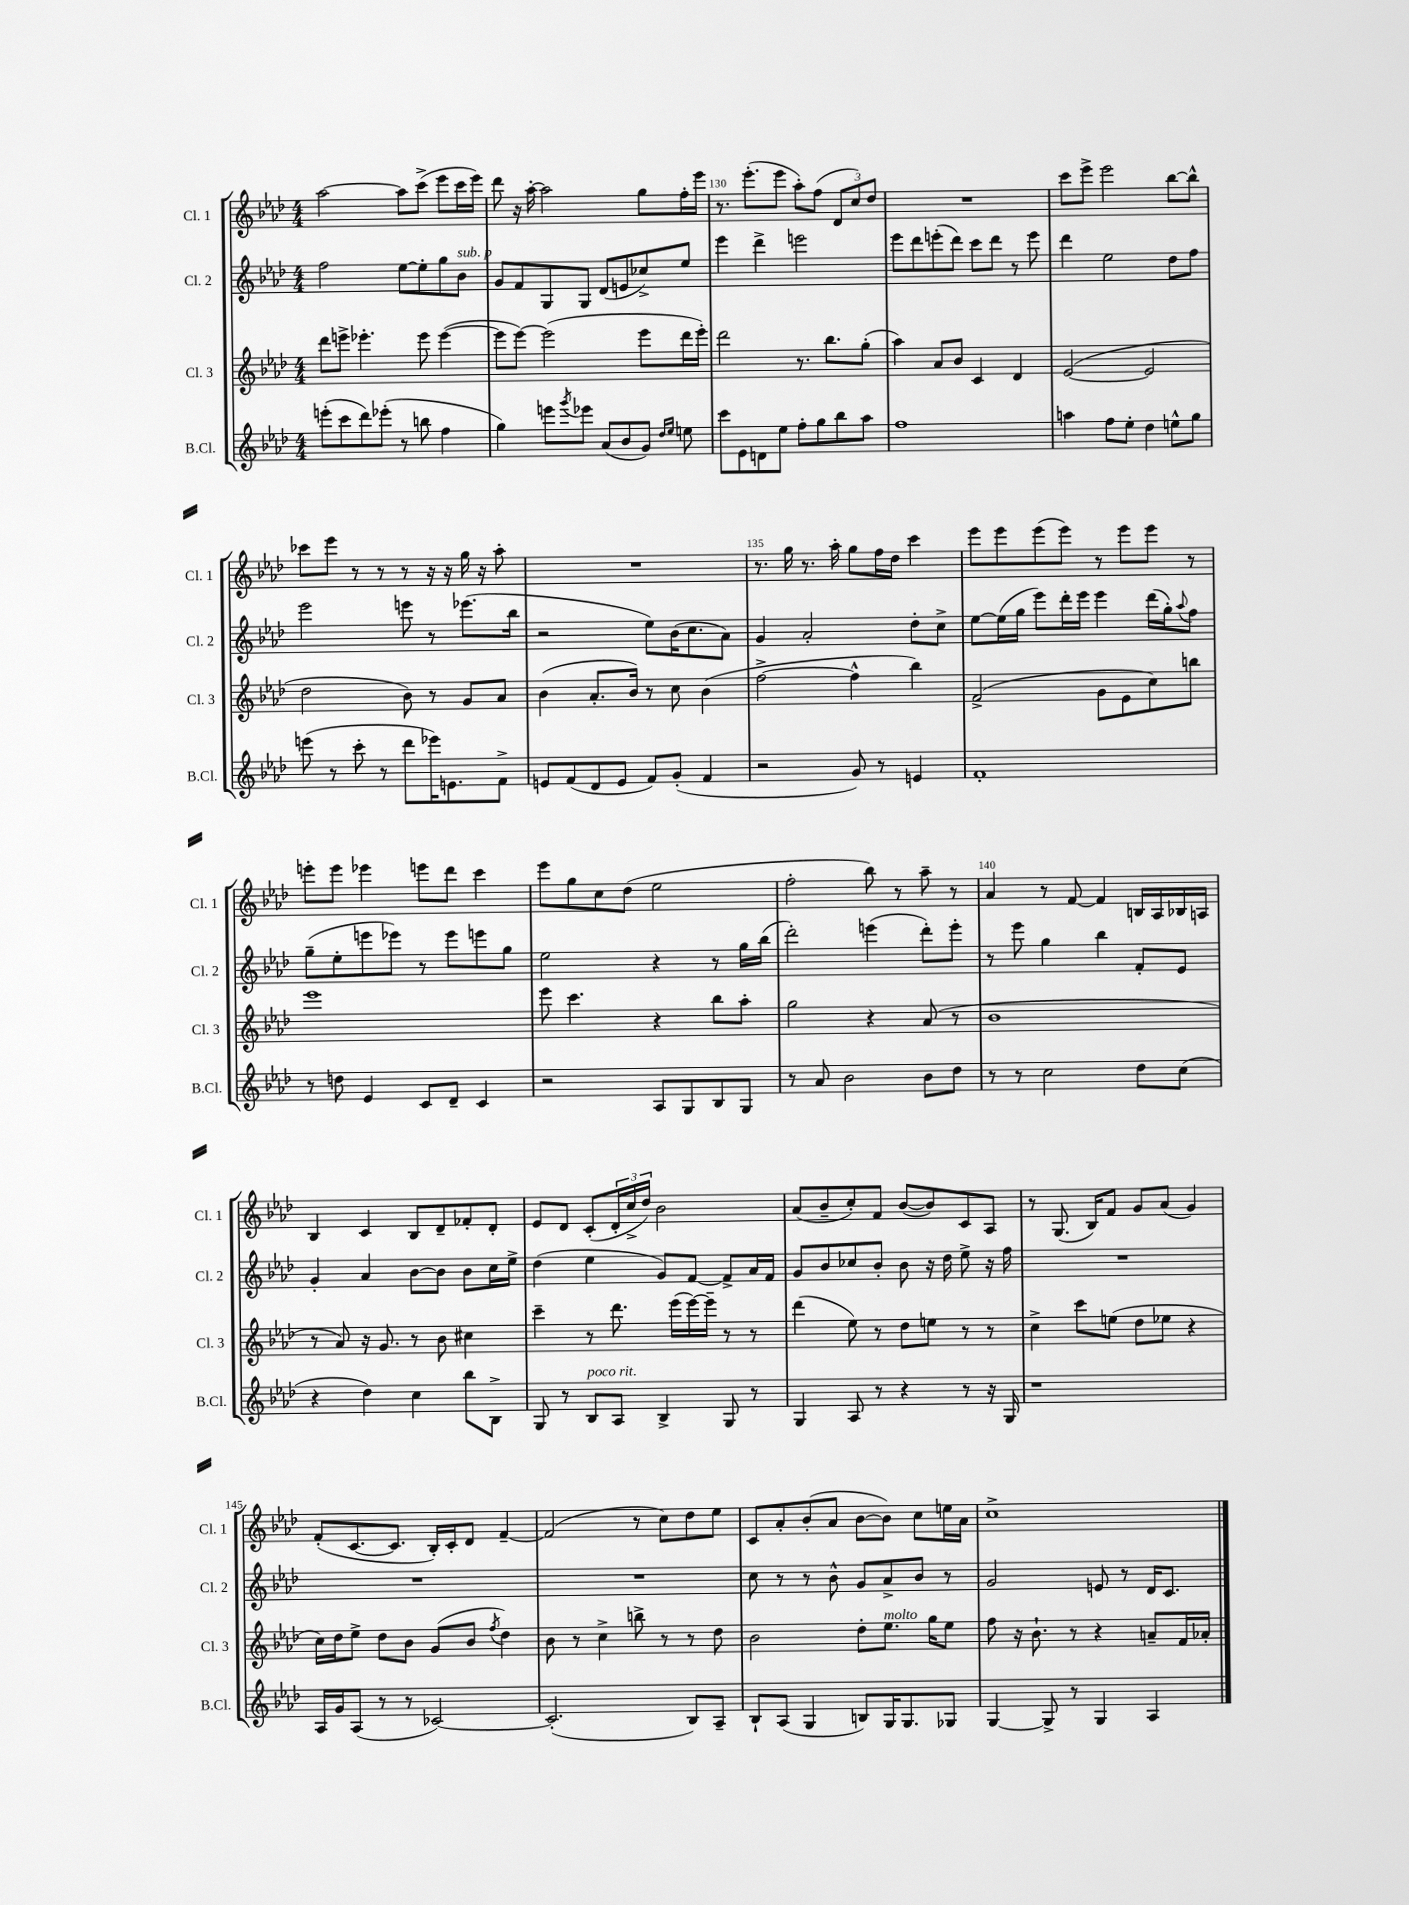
<<
\new StaffGroup <<
\new Staff = "s0" \with { instrumentName = "Cl. 1" shortInstrumentName = "Cl. 1" } {
    \clef treble \key aes \major \numericTimeSignature \time 4/4
    aes''2~ aes''8 c'''8->( ees'''8 c'''16 ees'''16) |
    des'''8 r16 aes''16~-. aes''2 g''8 f''16-. ees'''16 |
    r8. ees'''8.-.( ees'''8 aes''8-.) f''8( \tuplet 3/2 { des'8 c''8) des''8 } |
    R1 |
    c'''8 ees'''8-> ees'''2 bes''8~ bes''8-^ |
    ces'''8 ees'''8 r8 r8 r8 r16 r16 g''16 r16 aes''8-. |
    R1 |
    r8. g''16 r8. aes''16-. g''8 f''16 des''16 c'''4 |
    ees'''8 ees'''8 ees'''8( ees'''8) r8 ees'''8 ees'''8 r8 |
    e'''8-. e'''8 ees'''4 e'''8 des'''8 c'''4 |
    ees'''8 g''8 c''8 des''8( ees''2 |
    f''2-. bes''8) r8 aes''8-- r8 |
    aes'4 r8 f'8~ f'4 b16 aes16 bes16 a16 |
    bes4 c'4 bes8 des'8-- fes'8-. des'8-. |
    ees'8 des'8 c'8-.( \tuplet 3/2 { des'16-. c''16-> des''16) } bes'2 |
    aes'8( bes'8-- c''8-.) f'8 bes'8~( bes'8) c'8 aes8 |
    r8 g8.( bes16) f'8 g'8 aes'8( g'4) |
    f'8-.( c'8.~ c'8. bes16-.) c'16-. des'8 f'4~-- |
    f'2( r8 c''8) des''8 ees''8 |
    c'8 aes'8-. bes'8-.( aes'8 bes'8~ bes'8) c''8 e''16 aes'16 |
    c''1-> \bar "|." |
}
\new Staff = "s1" \with { instrumentName = "Cl. 2" shortInstrumentName = "Cl. 2" } {
    \clef treble \key aes \major \numericTimeSignature \time 4/4
    f''2 ees''8~ ees''8-. g''8 bes'8^\markup { \italic "sub. p" } |
    g'8 f'8 g8 g8 des'8( e'8 ces''8->) ees''8 |
    ees'''4 des'''4-> e'''2 |
    ees'''8 des'''8 e'''8-.( des'''8) c'''8 des'''8 r8 e'''8 |
    des'''4 ees''2 des''8 f''8 |
    ees'''2 e'''8 r8 ees'''8.( bes''16 |
    r2 ees''8) bes'16( c''8. aes'8) |
    g'4 aes'2-. des''8-. c''8-> |
    ees''8~ ees''16( g''16 ees'''8) des'''16-. ees'''16 ees'''4 des'''16( g''16-.) \appoggiatura { aes''8 } f''8 |
    g''8--( ees''8-. e'''8 ees'''8) r8 ees'''8 e'''8 g''8 |
    ees''2 r4 r8 g''16 bes''16( |
    des'''2-.) e'''4( des'''8-.) e'''8-. |
    r8 ees'''8 g''4 bes''4 f'8-. ees'8 |
    g'4-. aes'4 bes'8~ bes'8 bes'8 c''16 ees''16-> |
    des''4( ees''4 g'8) f'8~ f'8-> aes'16 f'16 |
    g'8 bes'8 ces''8 bes'8-. bes'8 r16 des''16 ees''8-> r16 f''16 |
    R1 |
    R1 |
    R1 |
    c''8 r8 r8 bes'8-^ g'8 aes'8-> bes'8 r8 |
    g'2 e'8 r8 des'16 c'8. \bar "|." |
}
\new Staff = "s2" \with { instrumentName = "Cl. 3" shortInstrumentName = "Cl. 3" } {
    \clef treble \key aes \major \numericTimeSignature \time 4/4
    des'''8 e'''8-> ees'''4.-. ees'''8 ees'''4~( |
    ees'''8 ees'''8~) ees'''2( ees'''8 des'''16 ees'''16-.) |
    des'''2 r8. bes''8. g''8-.( |
    aes''4) aes'8 bes'8 c'4 des'4 |
    ees'2~( ees'2 |
    des''2 bes'8) r8 g'8 aes'8 |
    bes'4( aes'8.-. bes'16) r8 c''8 bes'4( |
    f''2~-> f''4-^ bes''4) |
    f'2->( g'8 ees'8 c''8) b''8 |
    ees'''1 |
    ees'''8 c'''4. r4 bes''8 aes''8-. |
    g''2 r4 aes'8( r8 |
    bes'1 |
    r8 aes'8) r16 g'8. r8 bes'8 cis''4 |
    c'''4-- r8 des'''8. ees'''16( ees'''16~) ees'''16-- r8 r8 |
    des'''4( ees''8) r8 des''8 e''8 r8 r8 |
    c''4-> c'''8 e''8( des''8 ees''8 r4 |
    c''16) des''16 ees''8-> des''8 bes'8 g'8( bes'8 \acciaccatura { f''8 } des''4) |
    bes'8 r8 c''4-> b''8-> r8 r8 des''8 |
    bes'2 des''8-. ees''8.^\markup { \italic "molto" } g''16 ees''8 |
    f''8 r16 bes'8.-! r8 r4 a'8-- f'16 aes'16-. \bar "|." |
}
\new Staff = "s3" \with { instrumentName = "B.Cl." shortInstrumentName = "B.Cl." } {
    \clef treble \key aes \major \numericTimeSignature \time 4/4
    e'''8-.( c'''8 des'''8) ees'''8-.( r8 b''8 f''4 |
    g''4) e'''8 \acciaccatura { g'''8 } ees'''8 aes'8( bes'8 g'8) \grace { des''16 ees''16 } e''8 |
    c'''8 ees'8 d'8 ees''8 f''8-. g''8 bes''8 aes''8 |
    f''1 |
    a''4 f''8 ees''8-. des''4 e''8-^ g''8 |
    e'''8( r8 c'''8-. r8 des'''8 ees'''16) e'8. f'8-> |
    e'8 f'8( des'8 e'8 f'8) g'8-.( f'4 |
    r2 g'8) r8 e'4 |
    f'1-. |
    r8 d''8 ees'4 c'8 des'8-- c'4 |
    r2 aes8 g8 bes8 g8 |
    r8 aes'8 bes'2 bes'8 des''8 |
    r8 r8 c''2 des''8 c''8( |
    r4 des''4) c''4 bes''8 bes8-> |
    g8 r8 bes8^\markup { \italic "poco rit." } aes8 bes4-> g8 r8 |
    g4 aes8 r8 r4 r8 r16 g16 |
    r1 |
    aes16 g'16 aes8( r8 r8 ces'2~) |
    ces'2.-.( bes8) aes8-- |
    bes8-! aes8( g4 b8) g16 g8. ges8 |
    g4~ g8-> r8 g4 aes4 \bar "|." |
}
>>
>>
\layout { \context { \Score currentBarNumber = #128 \override BarNumber.break-visibility = ##(#f #t #t) barNumberVisibility = #(every-nth-bar-number-visible 5) } }
